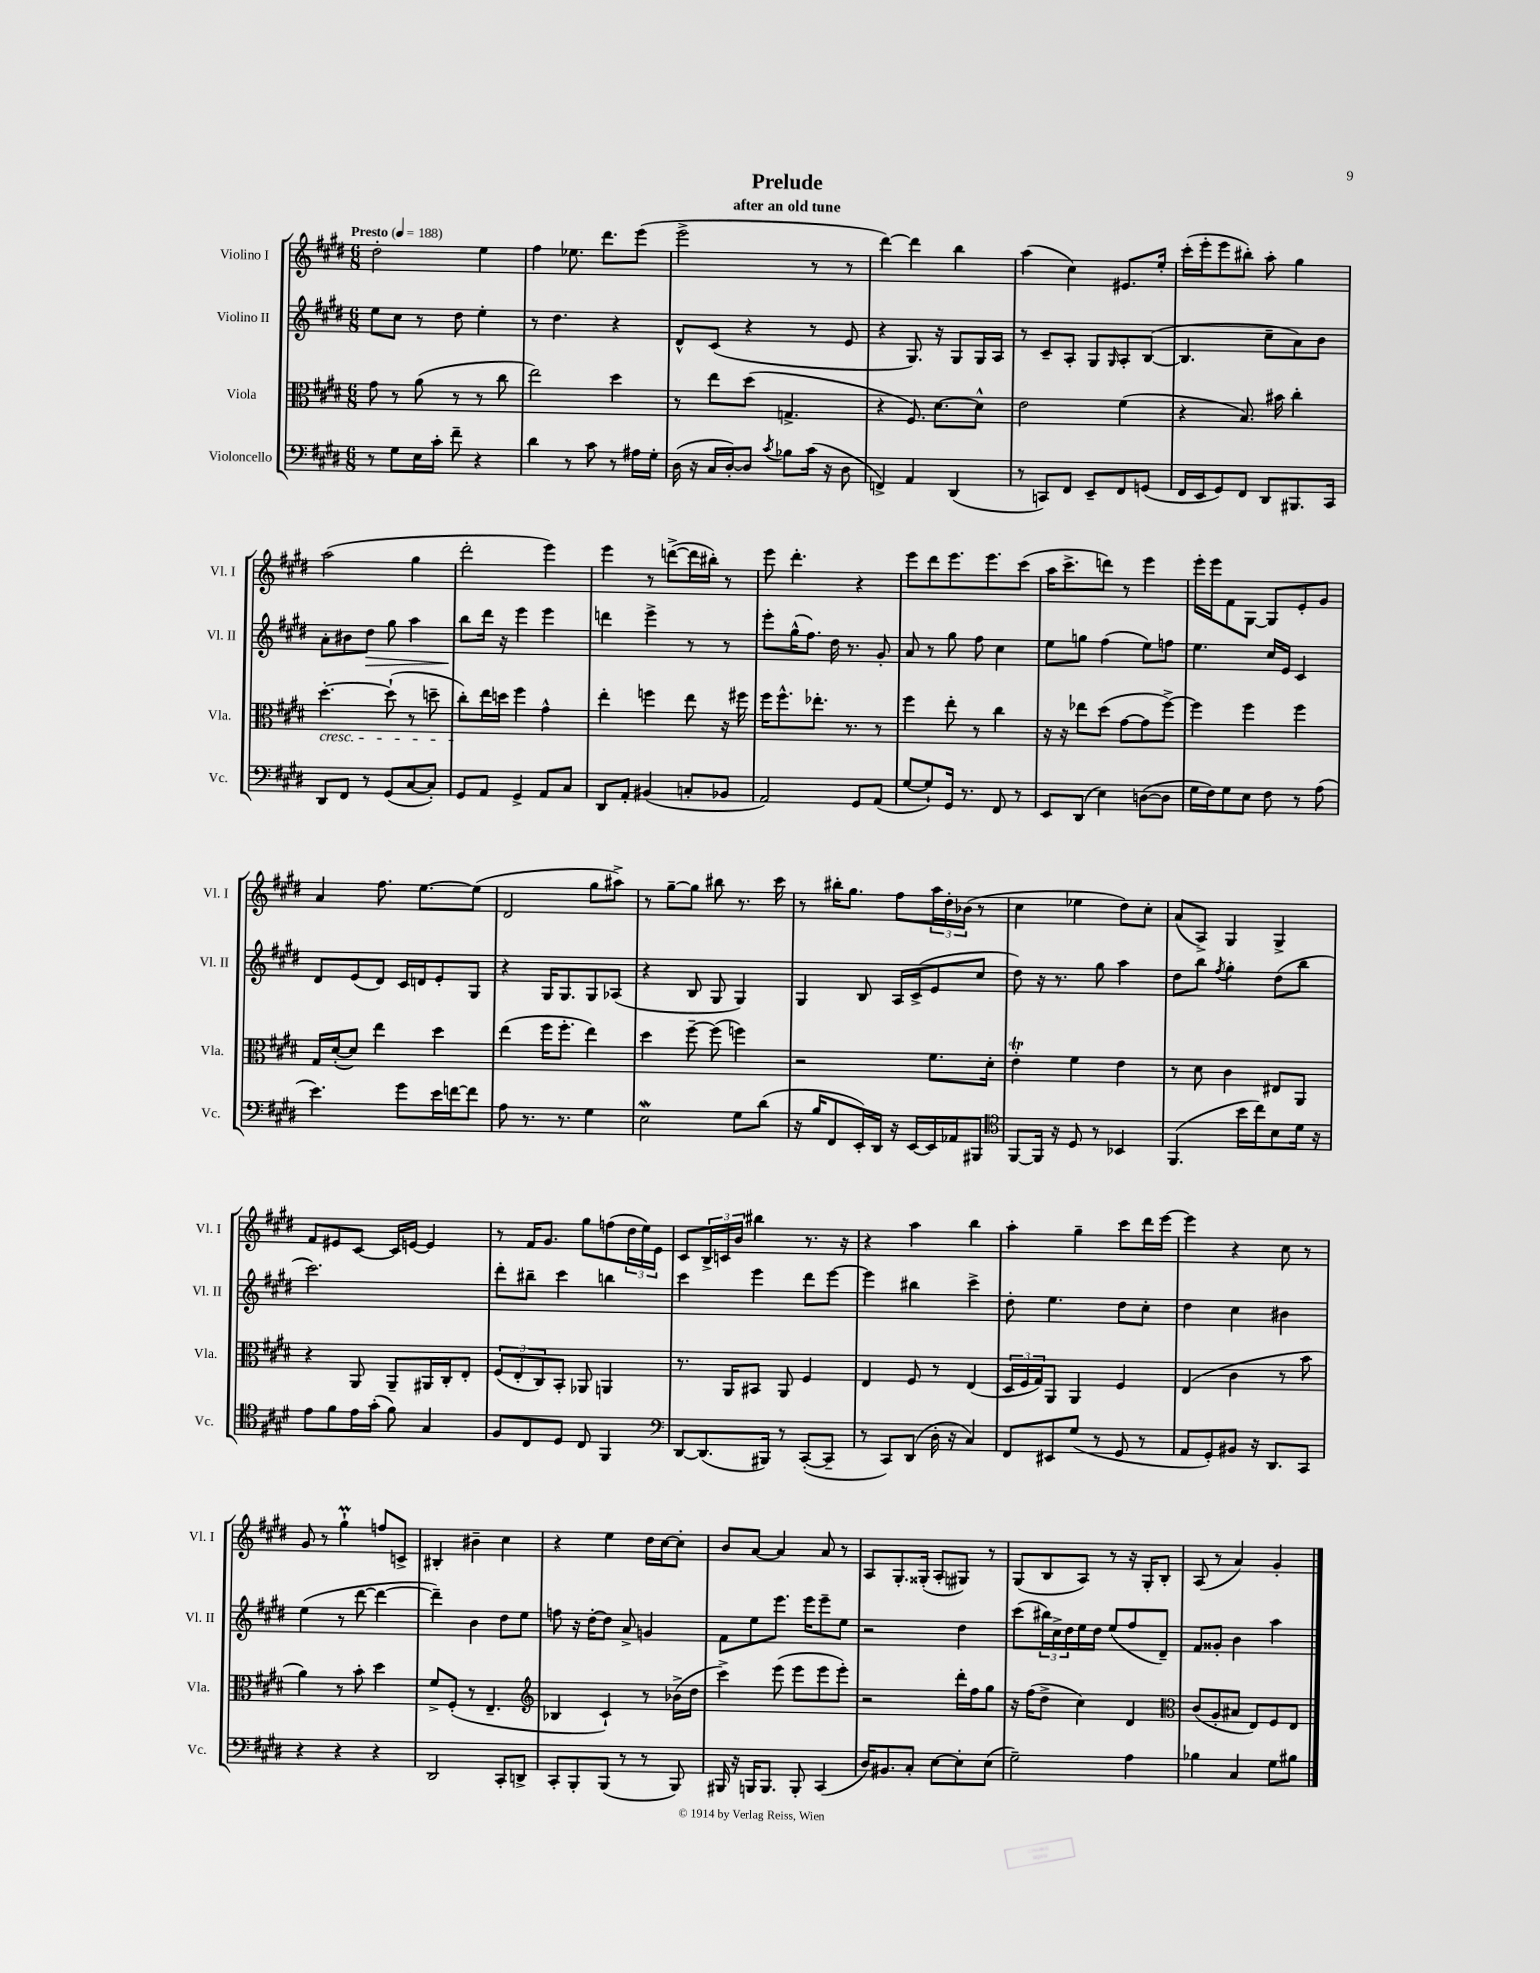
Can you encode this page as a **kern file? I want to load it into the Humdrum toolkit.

**kern	**kern	**kern	**kern
*staff4	*staff3	*staff2	*staff1
*clefF4	*clefC3	*clefG2	*clefG2
*k[f#c#g#d#]	*k[f#c#g#d#]	*k[f#c#g#d#]	*k[f#c#g#d#]
*M6/8	*M6/8	*M6/8	*M6/8
*MM188	*MM188	*MM188	*MM188
8r	8g#	8ee	2dd#'
8G#	8r	8cc#	.
16E	(8a	8r	.
16c#'	.	.	.
8f#~	8r	8dd#	.
4r	8r	4ee'	4ee
.	8cc#	.	.
=	=	=	=
4d#	2ee)	8r	4ff#
.	.	4.dd#	.
8r	.	.	8.ee-
8c#	.	.	.
.	.	.	8.ddd#
8r	4dd#	4r	.
16A#	.	.	(8eee
16G#'	.	.	.
=	=	=	=
(16D#	8r	8d#^^	2eee^
16r	.	.	.
16C#	8ee	(8c#	.
[16D#')	.	.	.
8D#]	(8dd#	4r	.
8qc#	.	.	.
8B-	4.G^	.	.
(16c#	.	8r	8r
16r	.	.	.
8D#	.	8e	8r
=	=	=	=
4FF^)	4r	4r	[4ddd#)
4AA	8.F#)	8.G#)	4ddd#]
.	[8.d#	16r	.
(4DD#	.	8G#	4bb
.	8d#^^]	16G#	.
.	.	16A	.
=	=	=	=
8r	2e	8r	(4aa
8CC)	.	8c#~	.
8FF#	.	8A'	4cc#)
8EE~	.	8G#	.
.	.	16qqG#	.
8FF#	(4f#	8A'	8.e#
(8GG	.	([8B	.
.	.	.	16ee'
=	=	=	=
16FF#	4r	4.B]	(16ccc#'
16EE	.	.	16eee'
8GG#)	.	.	8eee
8FF#	8.B)	.	8bb#')
8DD#	.	8cc#~	8aa'
.	16b#	.	.
8.BBB#	4cc#'	8a)	4gg#
.	.	8b	.
16CC#	.	.	.
=	=	=	=
8DD#	[4.dd#'	8a'	(2aa
8FF#	.	8b#	.
8r	.	8dd#	.
(8GG#	(8dd#`]	8gg#	.
[8C#	8r	4aa	4gg#
8C#'])	8dd~	.	.
=	=	=	=
8GG#	8cc#')	8bb	2ddd#'
8AA	16ee	16ddd#	.
.	16dd	16r	.
4GG#^	4ff#	4eee	.
8AA	4g#^^	4eee	4eee)
8C#	.	.	.
=	=	=	=
8DD#	4ee'	4ddd	4eee
8AA'	.	.	.
(4BB#	4ff	4eee^	8r
.	.	.	([8ddd^
8C'	8ee	8r	16ddd]
.	.	.	16bb#')
8BB-	16r	8r	8r
.	16ff#	.	.
=	=	=	=
2AA)	16ff#	8eee'	8eee
.	8.ff#^^	.	.
.	.	(16gg#^^	4.ddd#'
.	.	8.ff#)	.
.	8.ee-'	.	.
.	.	16dd#	.
.	8.r	8.r	.
8GG#	.	.	4r
(8AA	8r	8g#'	.
=	=	=	=
[8G#	4ff#	8a	8eee
8G#`])	.	8r	8ddd#
16GG#	8ee'	8gg#	8.eee
8.r	.	.	.
.	8r	8ff#	.
.	.	.	8.eee
8FF#	4cc#	4cc#	.
8r	.	.	(8ccc#
=	=	=	=
8EE	16r	8ee	16aa
.	16r	.	8.ccc#^
(8DD#	8ee-	8gg	.
4E)	(8dd#	(4ff#	8ddd)
.	[8g#	.	8r
([8D	8g#]	8ee)	4eee
8D]	[8ff#^)	8ff	.
=	=	=	=
16G#	4ff#]	4.ee	16eee'
16F#)	.	.	16eee
8G#	.	.	8f#
8E	4ff#	.	[8G#
8F#	.	16cc#	8G#]
.	.	16e	.
8r	4ff#	4c#	8e'
(8A	.	.	8g#
=	=	=	=
4.e)	16G#	8d#	4a
.	([16d#'	.	.
.	8d#])	(8e	.
.	4ee	8d#)	8.ff#
8g#	.	16c#	.
.	.	16d	[8.ee
16e	4dd#	8e'	.
[16f	.	.	.
8f]	.	8G#	(8ee]
=	=	=	=
8A	(4ee	4r	2d#
8.r	.	.	.
.	16ff#	16G#	.
8.r	8.ff#'	8.G#	.
4G#	4ee)	8G#	8gg#
.	.	(8A-	8aa#^)
=	=	=	=
2E	4dd#	4r	8r
.	.	.	[8gg#~
.	[8ff#~	8B	8gg#]
.	(8ff#]	8G#	8bb#
8G#	4ff)	4G#)	8.r
(8d#	.	.	.
.	.	.	16ccc#
=	=	=	=
16r	2r	4G#	8r
16B	.	.	.
8FF#	.	.	16bb#'
.	.	.	8.gg#
16EE')	.	8B	.
16DD#	.	.	.
16r	.	16A	8ff#
[16EE	.	(16c#^	.
16EE]	8.f#	8e	24aa
.	.	.	24dd#'
16AA-	.	.	.
.	.	.	(24b-
8BBB#	.	8cc#	8r
.	16d#'	.	.
=	=	=	=
*clefC4	*	*	*
[8FF#	4e'	8dd#)	4cc#
16FF#]	.	16r	.
16r	.	8.r	.
8D#	4f#	.	4ee-
8r	.	8gg#	.
4BB-	4e	4aa	8dd#)
.	.	.	8cc#'
=	=	=	=
(4.FF#	8r	8dd#	(8a
.	8d#	8bb	8A^)
.	.	8qff#	.
.	4c#	4gg#'	4G#
16b	.	.	.
16cc#)	.	.	.
8B	8E#	(8dd#	4G#^
16d#	8AA	8bb	.
16r	.	.	.
=	=	=	=
8e	4r	2.ccc#)	8f#
8f#	.	.	8e#
16e	8AA	.	[8c#
(16g#'	.	.	.
8f#)	8AA~	.	16c#]
.	.	.	[16e
4G#	16AA#	.	4e]
.	16C#'	.	.
.	8E'	.	.
=	=	=	=
8F#	(12F#	8ddd#'	8r
.	12E'	.	.
8C#	.	8bb#~	16f#
.	12C#)	.	.
.	.	.	8.g#
8D#	8BB'	4ccc#	.
8C#	8AA-	.	8gg#
4FF#	4AA	4bb	(8ff
.	.	.	24dd#
.	.	.	24ee)
.	.	.	24e
=	=	=	=
*clefF4	*	*	*
[8DD#	8.r	4ccc#	8c#
(8.DD#]	.	.	24B^
.	.	.	24c
.	16AA	.	.
.	.	.	24b
.	8BB#	4eee	4bb#
16BBB#)	.	.	.
8r	8AA	.	.
([8CC#'	4F#	8ddd#	8.r
8CC#~]	.	[8eee	.
.	.	.	16r
=	=	=	=
8r	4E	4eee]	4r
8CC#)	.	.	.
(8DD#	8F#	4bb#	4aa
16D#'	8r	.	.
16r	.	.	.
4C#)	(4E	4ccc#^	4bb
=	=	=	=
8FF#	24D#	8dd#'	4aa'
.	24F#	.	.
.	24G#)	.	.
8EE#	8AA	4.ee	.
(8G#	4AA	.	4gg#~
8r	.	.	.
8GG#	4F#	8dd#	8ccc#
8r	.	8cc#'	16ddd#
.	.	.	[16eee
=	=	=	=
8AA	(4E	4dd#	4eee]
8GG#')	.	.	.
8BB#	4c#	4cc#	4r
16r	.	.	.
8.DD#	.	.	.
.	8r	4b#	8cc#
8CC#	8b	.	8r
=	=	=	=
4r	4a)	(4ee	8g#
.	.	.	8r
4r	8r	8r	4gg#`
.	8b'	[8ddd#	.
4r	4dd#	4ddd#_	8ff
.	.	.	8c^
=	=	=	=
2DD#	8f#^	4ddd#~])	4B#'
.	(8F#'	.	.
.	8r	4b	4b#~
.	4.E~	.	.
8CC#'	.	8dd#	4cc#
8DD^	.	8ee	.
=	=	=	=
*	*clefG2	*	*
8CC#'	4B-	8ff	4r
8BBB'	.	16r	.
.	.	[16dd#'	.
(8BBB	4c#`)	8dd#]	4ee
8r	.	8a^	.
8r	8r	4g	16dd#
.	.	.	[16cc#
8BBB)	(16b-^	.	8cc#']
.	16dd#	.	.
=	=	=	=
16BBB#	4ccc#^)	8f#	8b
16r	.	.	.
16BBB	.	8ee	[8a
8.BBB	.	.	.
.	(8eee	8.eee	4a]
8BBB'	8eee	.	.
.	.	16eee	.
(4CC#	8eee	8eee~	8a
.	8eee')	8ee	8r
=	=	=	=
16D#)	2r	2r	8A
8.BB#	.	.	.
.	.	.	8.G#'
8C#'	.	.	.
.	.	.	(16G##'
[8E	.	.	8A'
8E']	16ddd#'	4dd#	8G#)
.	16ff#	.	.
(8E	8gg#	.	8r
=	=	=	=
2G#~)	16r	(8ccc#	(8G#
.	(16ff#	.	.
.	8dd#^	24bb#)	8B
.	.	24cc#^	.
.	.	24dd#	.
.	4cc#)	16ee	8A)
.	.	16dd#	.
.	.	(8ee	8r
4A	4d#	8ff#	16r
.	.	.	16G#'
.	.	8d#~)	8B'
=	=	=	=
*	*clefC3	*	*
4B-	(8c#	8f#	(8A
.	8A'	8g##'	8r
4C#	8B#	4b	4a)
.	8E)	.	.
8G#	8F#	4aa	4g#'
8B#	8E	.	.
==	==	==	==
*-	*-	*-	*-
